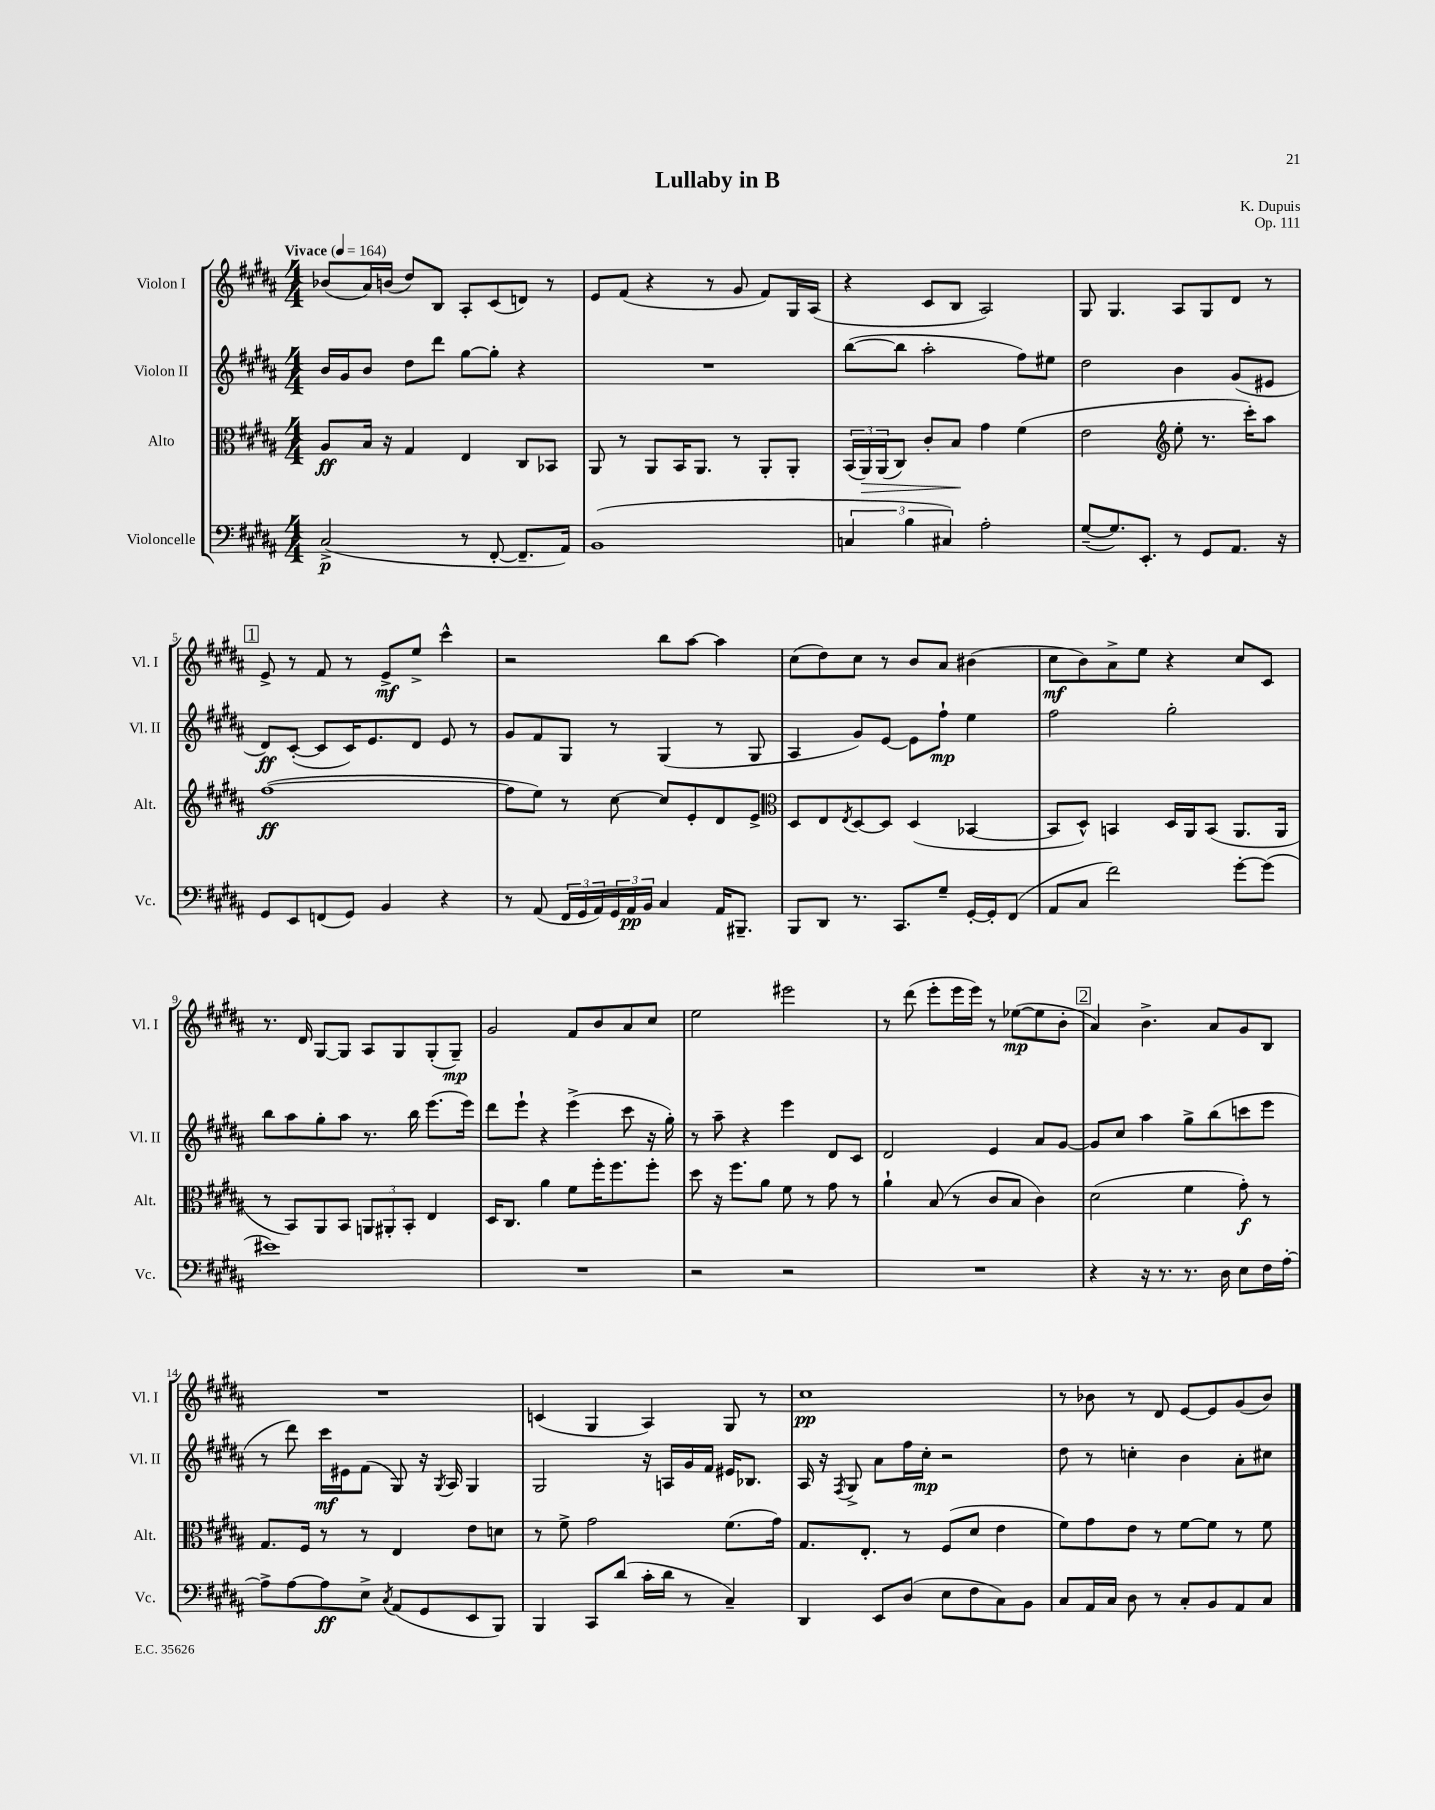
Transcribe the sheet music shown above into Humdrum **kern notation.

**kern	**dynam	**kern	**dynam	**kern	**dynam	**kern	**dynam
*part4	*part4	*part3	*part3	*part2	*part2	*part1	*part1
*staff4	*staff4	*staff3	*staff3	*staff2	*staff2	*staff1	*staff1
*I"Violoncelle	*	*I"Alto	*	*I"Violon II	*	*I"Violon I	*
*I'Vc.	*	*I'Alt.	*	*I'Vl. II	*	*I'Vl. I	*
*clefF4	*	*clefC3	*	*clefG2	*	*clefG2	*
*k[f#c#g#d#a#]	*	*k[f#c#g#d#a#]	*	*k[f#c#g#d#a#]	*	*k[f#c#g#d#a#]	*
*M4/4	*	*M4/4	*	*M4/4	*	*M4/4	*
*MM164	*	*MM164	*	*MM164	*	*MM164	*
=1	=1	=1	=1	=1	=1	=1	=1
!	!	!	!	!	!	!LO:TX:a:B:t=Vivace	!
(2C#^/	p	8A#/L	ff	16b/LL	.	(8b-X/L	.
.	.	.	.	16g#/J	.	.	.
.	.	16B/Jk	.	8b/J	.	16a#/L)	.
.	.	16r	.	.	.	(16bn/JJ	.
.	.	4G#/	.	8dd#\L	.	8dd#/L)	.
.	.	.	.	8ddd#\J	.	8B/J	.
8r	.	4E/	.	[8gg#\L	.	8A#'/L	.
[8FF#'/	.	.	.	8gg#'\J]	.	(8c#/	.
8.FF#~/L]	.	8C#/L	.	4r	.	8dn/J)	.
.	.	8BB-X/J	.	.	.	8r	.
16AA#/Jk)	.	.	.	.	.	.	.
=2	=2	=2	=2	=2	=2	=2	=2
(1BB	.	8AA#/	.	1r	.	8e/L	.
.	.	8r	.	.	.	(8f#/J	.
.	.	8AA#/L	.	.	.	4r	.
.	.	16BB/K	.	.	.	.	.
.	.	8.AA#/J	.	.	.	.	.
.	.	.	.	.	.	8r	.
.	.	8r	.	.	.	8g#/	.
.	.	8AA#'/L	.	.	.	8f#/L)	.
.	.	8AA#'/J	.	.	.	16G#/L	.
.	.	.	.	.	.	(16A#/JJ	.
=3	=3	=3	=3	=3	=3	=3	=3
6Cn/	.	(24BB/LL	.	([8bb\L	.	4r	.
!	!	!	!LO:HP:b	!	!	!	!
.	.	24AA#/)	>	.	.	.	.
.	.	(24AA#/J	.	.	.	.	.
.	.	8C#/J)	.	8bb\J]	.	.	.
6B\	.	.	.	.	.	.	.
.	.	8c#'/L	.	2aa#'\	.	8c#/L	.
6C#X/)	.	.	.	.	.	.	.
.	.	8B/J	.	.	.	8B/J	.
2A#'\	.	4g#\	]	.	.	2A#/)	.
.	.	(4f#\	.	8ff#\L)	.	.	.
.	.	.	.	8ee#X\J	.	.	.
=4	=4	=4	=4	=4	=4	=4	=4
([8G#~/L	.	2e\	.	2dd#\	.	8G#/	.
8.G#/])	.	.	.	.	.	4.G#/	.
8.EE'/J	.	.	.	.	.	.	.
*	*	*clefG2	*	*	*	*	*
8r	.	8ee'\	.	4b\	.	8A#/L	.
8GG#/L	.	8.r	.	.	.	8G#/	.
8.AA#/J	.	.	.	(8g#/L	.	8d#/J	.
.	.	16ccc#'\KL)	.	.	.	.	.
.	.	8aa#\J	.	8e#X/J	.	8r	.
16r	.	.	.	.	.	.	.
!!LO:LB:g=z
!!LO:REH:place=s1:t=1
=5	=5	=5	=5	=5	=5	=5	=5
8GG#/L	.	([1ff#	ff	8d#/L)	ff	8e^/	.
8EE/	.	.	.	([8c#'/J	.	8r	.
(8FFn/	.	.	.	8c#/L]	.	8f#/	.
8GG#/J)	.	.	.	16c#/K)	.	8r	.
.	.	.	.	8.e/	.	.	.
4BB/	.	.	.	.	.	8e^/L	mf
.	.	.	.	8d#/J	.	8ee^/J	.
4r	.	.	.	8e/	.	4ccc#^^\	.
.	.	.	.	8r	.	.	.
=6	=6	=6	=6	=6	=6	=6	=6
8r	.	8ff#\L]	.	8g#/L	.	2r	.
(8AA#/	.	8ee\J)	.	8f#/	.	.	.
24FF#/LL	.	8r	.	8G#/J	.	.	.
24GG#/	.	.	.	.	.	.	.
24AA#/)	.	.	.	.	.	.	.
24GG#/	.	[8cc#\	.	8r	.	.	.
24AA#/	pp	.	.	.	.	.	.
24BB/JJ	.	.	.	.	.	.	.
4C#/	.	8cc#/L]	.	(4G#/	.	8bb\L	.
.	.	8e'/	.	.	.	[8aa#\J	.
16AA#/KL	.	8d#/	.	8r	.	4aa#\]	.
8.BBB#X~/J	.	.	.	.	.	.	.
.	.	8e^/J	.	8G#/	.	.	.
=7	=7	=7	=7	=7	=7	=7	=7
*	*	*clefC3	*	*	*	*	*
8BBB/L	.	8D#/L	.	4A#/	.	(8cc#\L	.
8DD#/J	.	8E/	.	.	.	8dd#\)	.
.	.	8qE/	.	.	.	.	.
8.r	.	[8D#/	.	8g#/L)	.	8cc#\J	.
.	.	8D#/J]	.	[8e/J	.	8r	.
8.CC#/L	.	.	.	.	.	.	.
.	.	(4D#/	.	8e\L]	.	8b/L	.
8G#~/J	.	.	.	8ff#`\J	mp	8a#/J	.
[16GG#'/LL	.	[4BB-X/	.	4ee\	.	(4b#X\	.
16GG#'/J]	.	.	.	.	.	.	.
(8FF#/J	.	.	.	.	.	.	.
=8	=8	=8	=8	=8	=8	=8	=8
8AA#/L	.	8BB-/L]	.	2ff#\	.	8cc#\L	mf
8C#/J	.	8D#^^/J)	.	.	.	8b\)	.
2f#\)	.	4BBn/	.	.	.	8a#^\	.
.	.	.	.	.	.	8ee\J	.
.	.	16D#/LL	.	2gg#'\	.	4r	.
.	.	16AA#/J	.	.	.	.	.
.	.	(8BB/J	.	.	.	.	.
[8g#'\L	.	8.AA#/L	.	.	.	8cc#/L	.
(8g#\J]	.	.	.	.	.	8c#/J	.
.	.	16AA#/Jk	.	.	.	.	.
!!LO:LB:g=z
=9	=9	=9	=9	=9	=9	=9	=9
1e#X)	.	8r	.	8bb\L	.	8.r	.
.	.	8BB/L)	.	8aa#\	.	.	.
.	.	.	.	.	.	16d#/	.
.	.	8AA#/	.	8gg#'\	.	[8G#/L	.
.	.	8BB/J	.	8aa#\J	.	8G#/J]	.
.	.	12AAn/L	.	8.r	.	8A#/L	.
.	.	12AA#X'/	.	.	.	.	.
.	.	.	.	.	.	8G#/	.
.	.	12BB'/J	.	.	.	.	.
.	.	.	.	16bb\	.	.	.
.	.	4E/	.	(8.eee\L	.	(8G#'/	.
.	.	.	.	.	.	8G#~/J)	mp
.	.	.	.	16eee\Jk)	.	.	.
=10	=10	=10	=10	=10	=10	=10	=10
1r	.	16D#/KL	.	8ddd#\L	.	2g#/	.
.	.	8.C#/J	.	.	.	.	.
.	.	.	.	8eee`\J	.	.	.
.	.	4a#\	.	4r	.	.	.
.	.	8f#\L	.	(4eee^\	.	8f#/L	.
.	.	16ff#'\K	.	.	.	8b/	.
.	.	8.ff#\	.	.	.	.	.
.	.	.	.	8ccc#\	.	8a#/	.
.	.	8ff#'\J	.	16r	.	8cc#/J	.
.	.	.	.	16gg#'\)	.	.	.
=11	=11	=11	=11	=11	=11	=11	=11
2r	.	8dd#\	.	8r	.	2ee\	.
.	.	16r	.	8aa#~\	.	.	.
.	.	8.ff#\L	.	.	.	.	.
.	.	.	.	4r	.	.	.
.	.	8a#\J	.	.	.	.	.
2r	.	8f#\	.	4eee\	.	2eee#X\	.
.	.	8r	.	.	.	.	.
.	.	8g#\	.	8d#/L	.	.	.
.	.	8r	.	8c#/J	.	.	.
=12	=12	=12	=12	=12	=12	=12	=12
1r	.	4a#`\	.	2d#/	.	8r	.
.	.	.	.	.	.	(8ddd#\	.
.	.	(8B/	.	.	.	8eee'\L	.
.	.	8r	.	.	.	16eee\L	.
.	.	.	.	.	.	16eee\JJ)	.
.	.	8c#/L	.	4e/	.	8r	.
.	.	8B/J	.	.	.	([8ee-X\L	mp
.	.	4c#\)	.	8a#/L	.	8ee-\]	.
.	.	.	.	[8g#/J	.	8b'\J	.
!!LO:REH:place=s1:t=2
=13	=13	=13	=13	=13	=13	=13	=13
4r	.	(2d#\	.	8g#/L]	.	4a#/)	.
.	.	.	.	8cc#/J	.	.	.
16r	.	.	.	4aa#\	.	4.b^\	.
8.r	.	.	.	.	.	.	.
8.r	.	4f#\	.	8gg#^\L	.	.	.
.	.	.	.	(8bb\	.	8a#/L	.
16D#\	.	.	.	.	.	.	.
8E\L	.	8g#'\)	f	8cccn\	.	8g#/	.
16F#\L	.	8r	.	8eee\J	.	8B/J	.
[16A#'\JJ	.	.	.	.	.	.	.
!!LO:LB:g=z
=14	=14	=14	=14	=14	=14	=14	=14
8A#^\L]	.	8.G#/L	.	8r	.	1r	.
[8A#\	.	.	.	8ddd#\)	.	.	.
.	.	16F#/Jk	.	.	.	.	.
8A#\]	ff	8r	.	16ccc#\LL	mf	.	.
.	.	.	.	16e#X\J	.	.	.
8E^\J	.	8r	.	(8f#\J	.	.	.
8qC#/	.	.	.	.	.	.	.
(8AA#/L	.	4E/	.	8G#/)	.	.	.
8GG#/	.	.	.	16r	.	.	.
.	.	.	.	8qG#/	.	.	.
.	.	.	.	16A#/	.	.	.
8EE/	.	8e\L	.	4G#/	.	.	.
8BBB/J)	.	8dn\J	.	.	.	.	.
=15	=15	=15	=15	=15	=15	=15	=15
4BBB/	.	8r	.	2G#/	.	(4cn/	.
.	.	8f#^\	.	.	.	.	.
8CC#/L	.	2g#\	.	.	.	4G#/	.
(8d#/J	.	.	.	.	.	.	.
16c#'\LL	.	.	.	16r	.	4A#/)	.
16d#\JJ	.	.	.	16An/LL	.	.	.
8r	.	.	.	16g#/	.	.	.
.	.	.	.	16f#/JJ	.	.	.
4C#~/)	.	(8.f#\L	.	16e#X/KL	.	8G#/	.
.	.	.	.	8.B-X/J	.	.	.
.	.	.	.	.	.	8r	.
.	.	16g#\Jk)	.	.	.	.	.
=16	=16	=16	=16	=16	=16	=16	=16
4DD#/	.	8.G#/L	.	16A#/	.	1cc#	pp
.	.	.	.	16r	.	.	.
.	.	.	.	8qF#/	.	.	.
.	.	.	.	8G#^/	.	.	.
.	.	8.E'/J	.	.	.	.	.
8EE/L	.	.	.	8a#\L	.	.	.
(8D#/J	.	8r	.	16ff#\L	.	.	.
.	.	.	.	16cc#'\JJ	mp	.	.
8E\L	.	(8F#/L	.	2r	.	.	.
8F#\	.	8d#/J	.	.	.	.	.
8C#\)	.	4e\	.	.	.	.	.
8BB\J	.	.	.	.	.	.	.
=17	=17	=17	=17	=17	=17	=17	=17
8C#/L	.	8f#\L)	.	8dd#\	.	8r	.
16AA#/L	.	8g#\	.	8r	.	8b-X\	.
16C#/JJ	.	.	.	.	.	.	.
8D#\	.	8e\J	.	4ccn'\	.	8r	.
8r	.	8r	.	.	.	8d#/	.
8C#'/L	.	[8f#\L	.	4b\	.	[8e/L	.
8BB/	.	8f#\J]	.	.	.	8e/]	.
8AA#/	.	8r	.	8a#'\L	.	(8g#/	.
8C#/J	.	8f#\	.	8cc#X\J	.	8b-/J)	.
==	==	==	==	==	==	==	==
*-	*-	*-	*-	*-	*-	*-	*-
